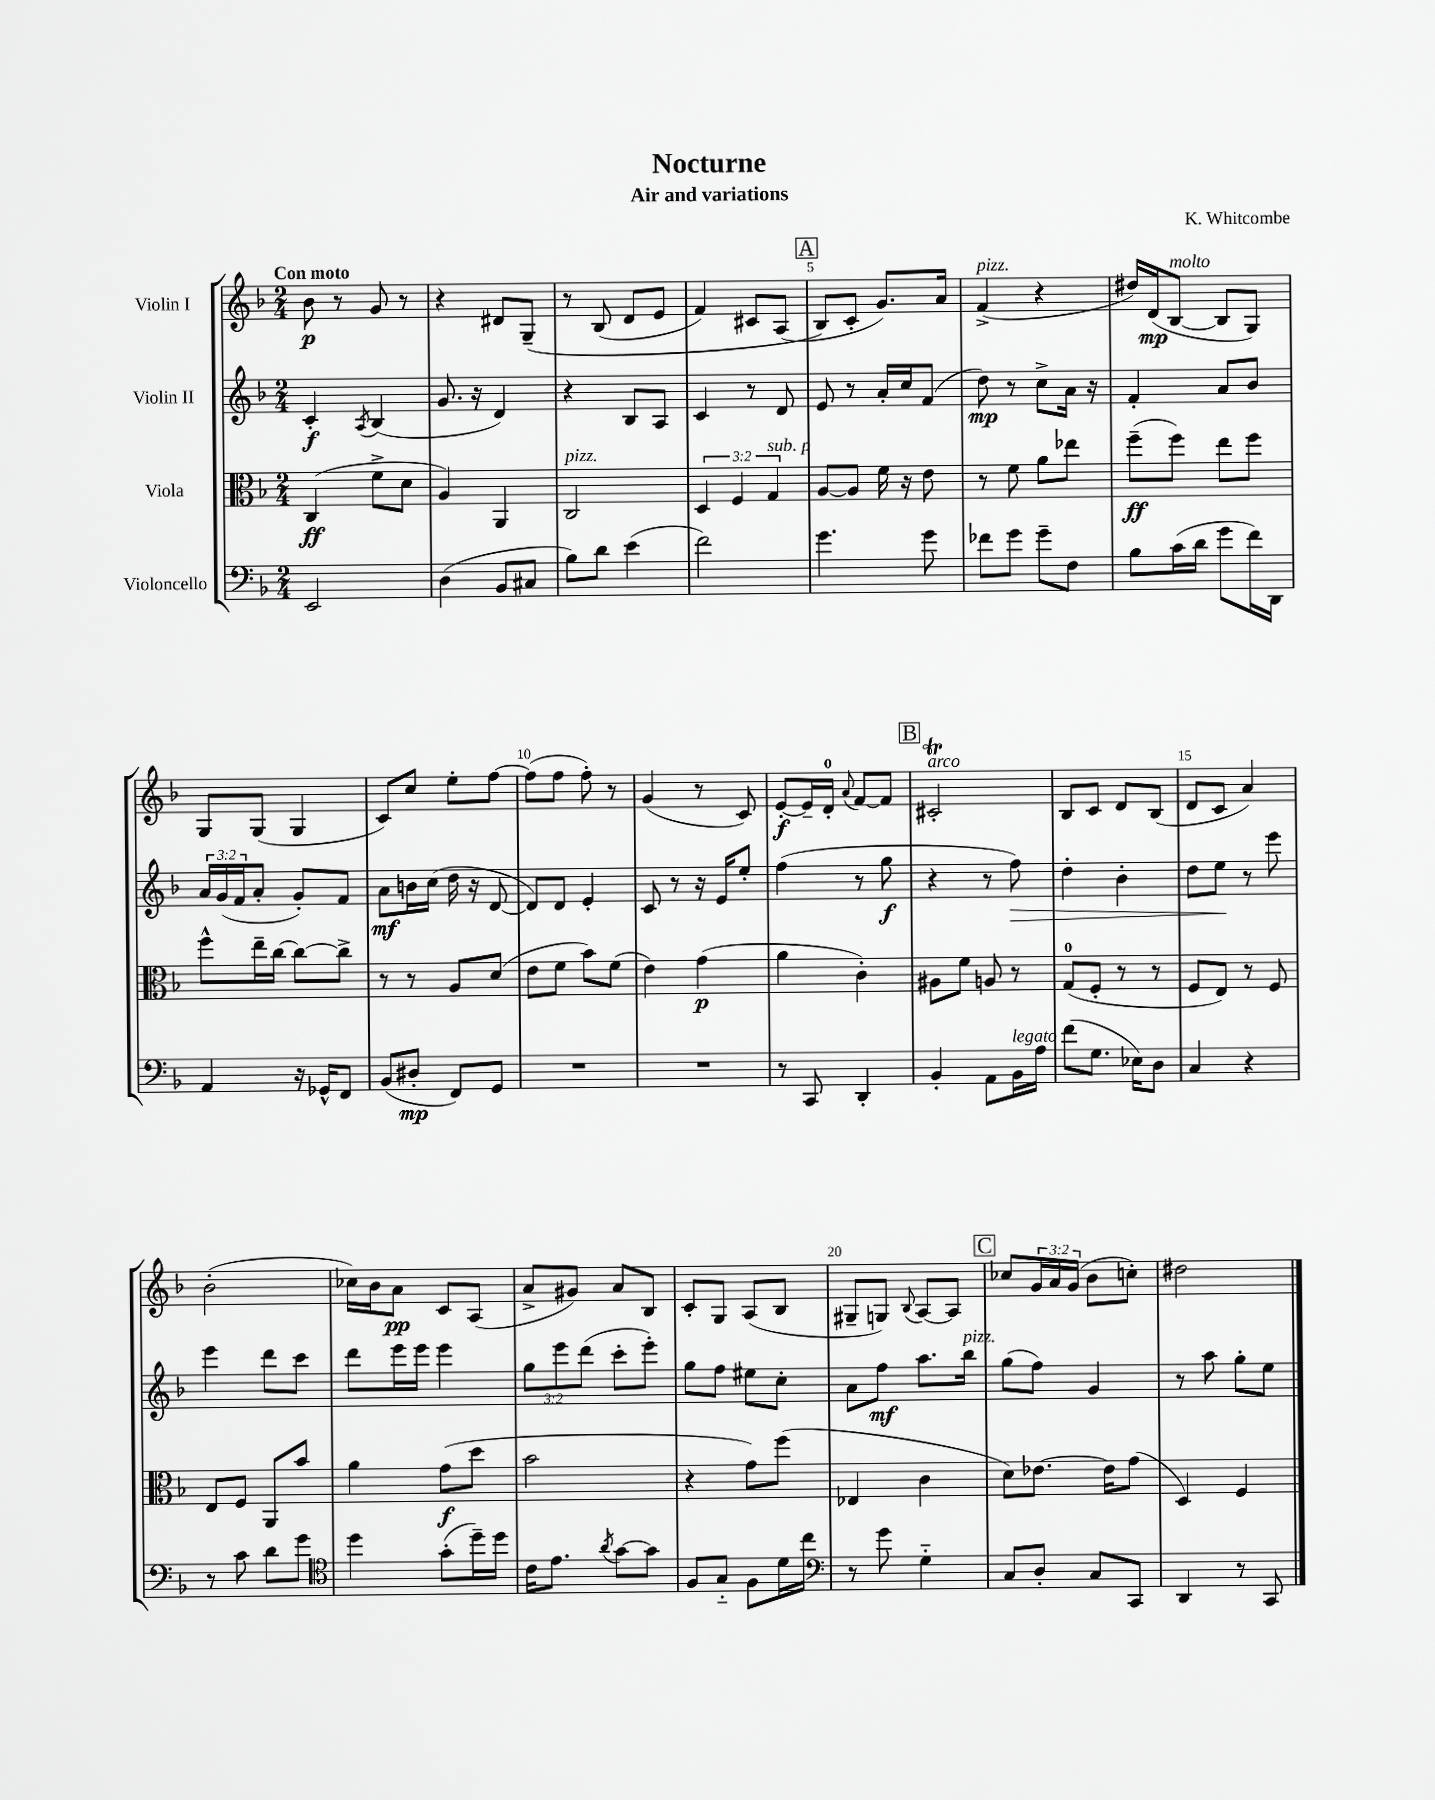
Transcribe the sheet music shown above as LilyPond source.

\header { title = "Nocturne" composer = "K. Whitcombe" subtitle = "Air and variations" }
<<
\new StaffGroup <<
\new Staff = "s0" \with { instrumentName = "Violin I" } {
    \clef treble \key f \major \numericTimeSignature \time 2/4 \override Staff.TupletNumber.text = #tuplet-number::calc-fraction-text \tempo "Con moto"
    bes'8\p r8 g'8 r8 |
    r4 dis'8 g8--\( |
    r8 bes8( d'8 e'8 |
    f'4) cis'8 a8( |
    \mark \markup { \box "A" } bes8\) c'8-. g'8.) a'16 |
    f'4->^\markup { \italic "pizz." }( r4 |
    dis''16) d'16\mp( bes8~^\markup { \italic "molto" } bes8 g8) |
    g8 g8( g4 |
    c'8) c''8 e''8-. f''8~ |
    f''8( f''8 f''8-.) r8 |
    g'4( r8 c'8) |
    e'8~-.\f e'16-- d'16-0-. \appoggiatura { a'8 } f'8~ f'8 |
    \mark \markup { \box "B" } cis'2-.\trill^\markup { \italic "arco" } |
    bes8 c'8 d'8 bes8( |
    d'8 c'8 a'4) |
    bes'2-.( |
    ces''16) bes'16 a'8\pp c'8 a8( |
    a'8-> gis'8) a'8 bes8 |
    c'8-. g8 a8( bes8 |
    gis8-- g8) \appoggiatura { bes8 } a8~ a8 |
    \mark \markup { \box "C" } ces''8 \tuplet 3/2 { g'16 a'16 g'16( } bes'8 c''8-.) |
    dis''2 \bar "|." |
}
\new Staff = "s1" \with { instrumentName = "Violin II" } {
    \clef treble \key f \major \numericTimeSignature \time 2/4 \override Staff.TupletNumber.text = #tuplet-number::calc-fraction-text
    c'4-.\f \acciaccatura { a8 } bes4( |
    g'8. r16 d'4) |
    r4 bes8 a8 |
    c'4 r8 d'8 |
    \mark \markup { \box "A" } e'8 r8 a'16-. c''16 f'8( |
    d''8\mp) r8 c''8-> a'16 r16 |
    f'4-. a'8 bes'8 |
    \tuplet 3/2 { a'16 g'16( f'16 } a'8-. g'8-.) f'8 |
    a'8\mf b'16 c''16( d''16 r16 d'8~ |
    d'8) d'8 e'4-. |
    c'8 r8 r16 e'16 e''8-. |
    f''4( r8 g''8\f |
    \mark \markup { \box "B" } r4 r8 f''8\>) |
    d''4-. bes'4-. |
    d''8 e''8\! r8 e'''8 |
    e'''4 d'''8 c'''8 |
    d'''8 e'''16 e'''16 e'''4 |
    \tuplet 3/2 { g''8 e'''8 d'''8( } c'''8-. e'''8-.) |
    g''8 f''8 eis''8 c''8-. |
    a'8 f''8\mf a''8. bes''16^\markup { \italic "pizz." } |
    \mark \markup { \box "C" } g''8( f''8) g'4 |
    r8 a''8 g''8-. e''8 \bar "|." |
}
\new Staff = "s2" \with { instrumentName = "Viola" } {
    \clef alto \key f \major \numericTimeSignature \time 2/4 \override Staff.TupletNumber.text = #tuplet-number::calc-fraction-text
    c4\ff( f'8-> d'8 |
    a4) a,4 |
    c2^\markup { \italic "pizz." } |
    \tuplet 3/2 { d4 f4 g4^\markup { \italic "sub. p" } } |
    \mark \markup { \box "A" } a8~ a8 f'16 r16 e'8 |
    r8 f'8 a'8 ees''8 |
    f''8--\ff( f''8) e''8 f''8 |
    f''8-^ e''16-- c''16~ c''8~ c''8-> |
    r8 r8 a8 d'8( |
    e'8 f'8 bes'8) f'8( |
    e'4) g'4\p( |
    a'4 c'4-.) |
    \mark \markup { \box "B" } ais8 f'8 a8 r8 |
    g8-0( f8-. r8 r8 |
    f8 e8) r8 f8 |
    e8 f8 a,8 bes'8 |
    a'4 g'8\f( d''8 |
    bes'2 |
    r4 g'8) f''8( |
    ees4 c'4 |
    \mark \markup { \box "C" } d'8) ees'8.~ ees'16 g'8( |
    d4) f4 \bar "|." |
}
\new Staff = "s3" \with { instrumentName = "Violoncello" } {
    \clef bass \key f \major \numericTimeSignature \time 2/4
    e,2 |
    d4( bes,8 cis8 |
    bes8) d'8 e'4( |
    f'2) |
    \mark \markup { \box "A" } g'4. g'8 |
    fes'8 g'8 g'8-- f8 |
    bes8 c'16( d'16 g'8 f'16) d,16 |
    a,4 r16 ges,16-^ f,8 |
    bes,8( dis8-.\mp f,8) g,8 |
    R2 |
    R2 |
    r8 c,8 d,4-. |
    \mark \markup { \box "B" } bes,4-. a,8 bes,16^\markup { \italic "legato" } a16 |
    f'8( g8. ees16) d8 |
    c4 r4 |
    r8 c'8 d'8 g'8 |
    \clef tenor d''4 g'8-.( d''16--) d''16 |
    c'16 e'8. \acciaccatura { a'8 } g'8~ g'8 |
    f8 g8-_ f8 d'16 c''16 |
    \clef bass r8 g'8 g4-_ |
    \mark \markup { \box "C" } c8 d8-. c8 c,8 |
    d,4 r8 c,8 \bar "|." |
}
>>
>>
\layout { \context { \Score \override BarNumber.break-visibility = ##(#f #t #t) barNumberVisibility = #(every-nth-bar-number-visible 5) } }
